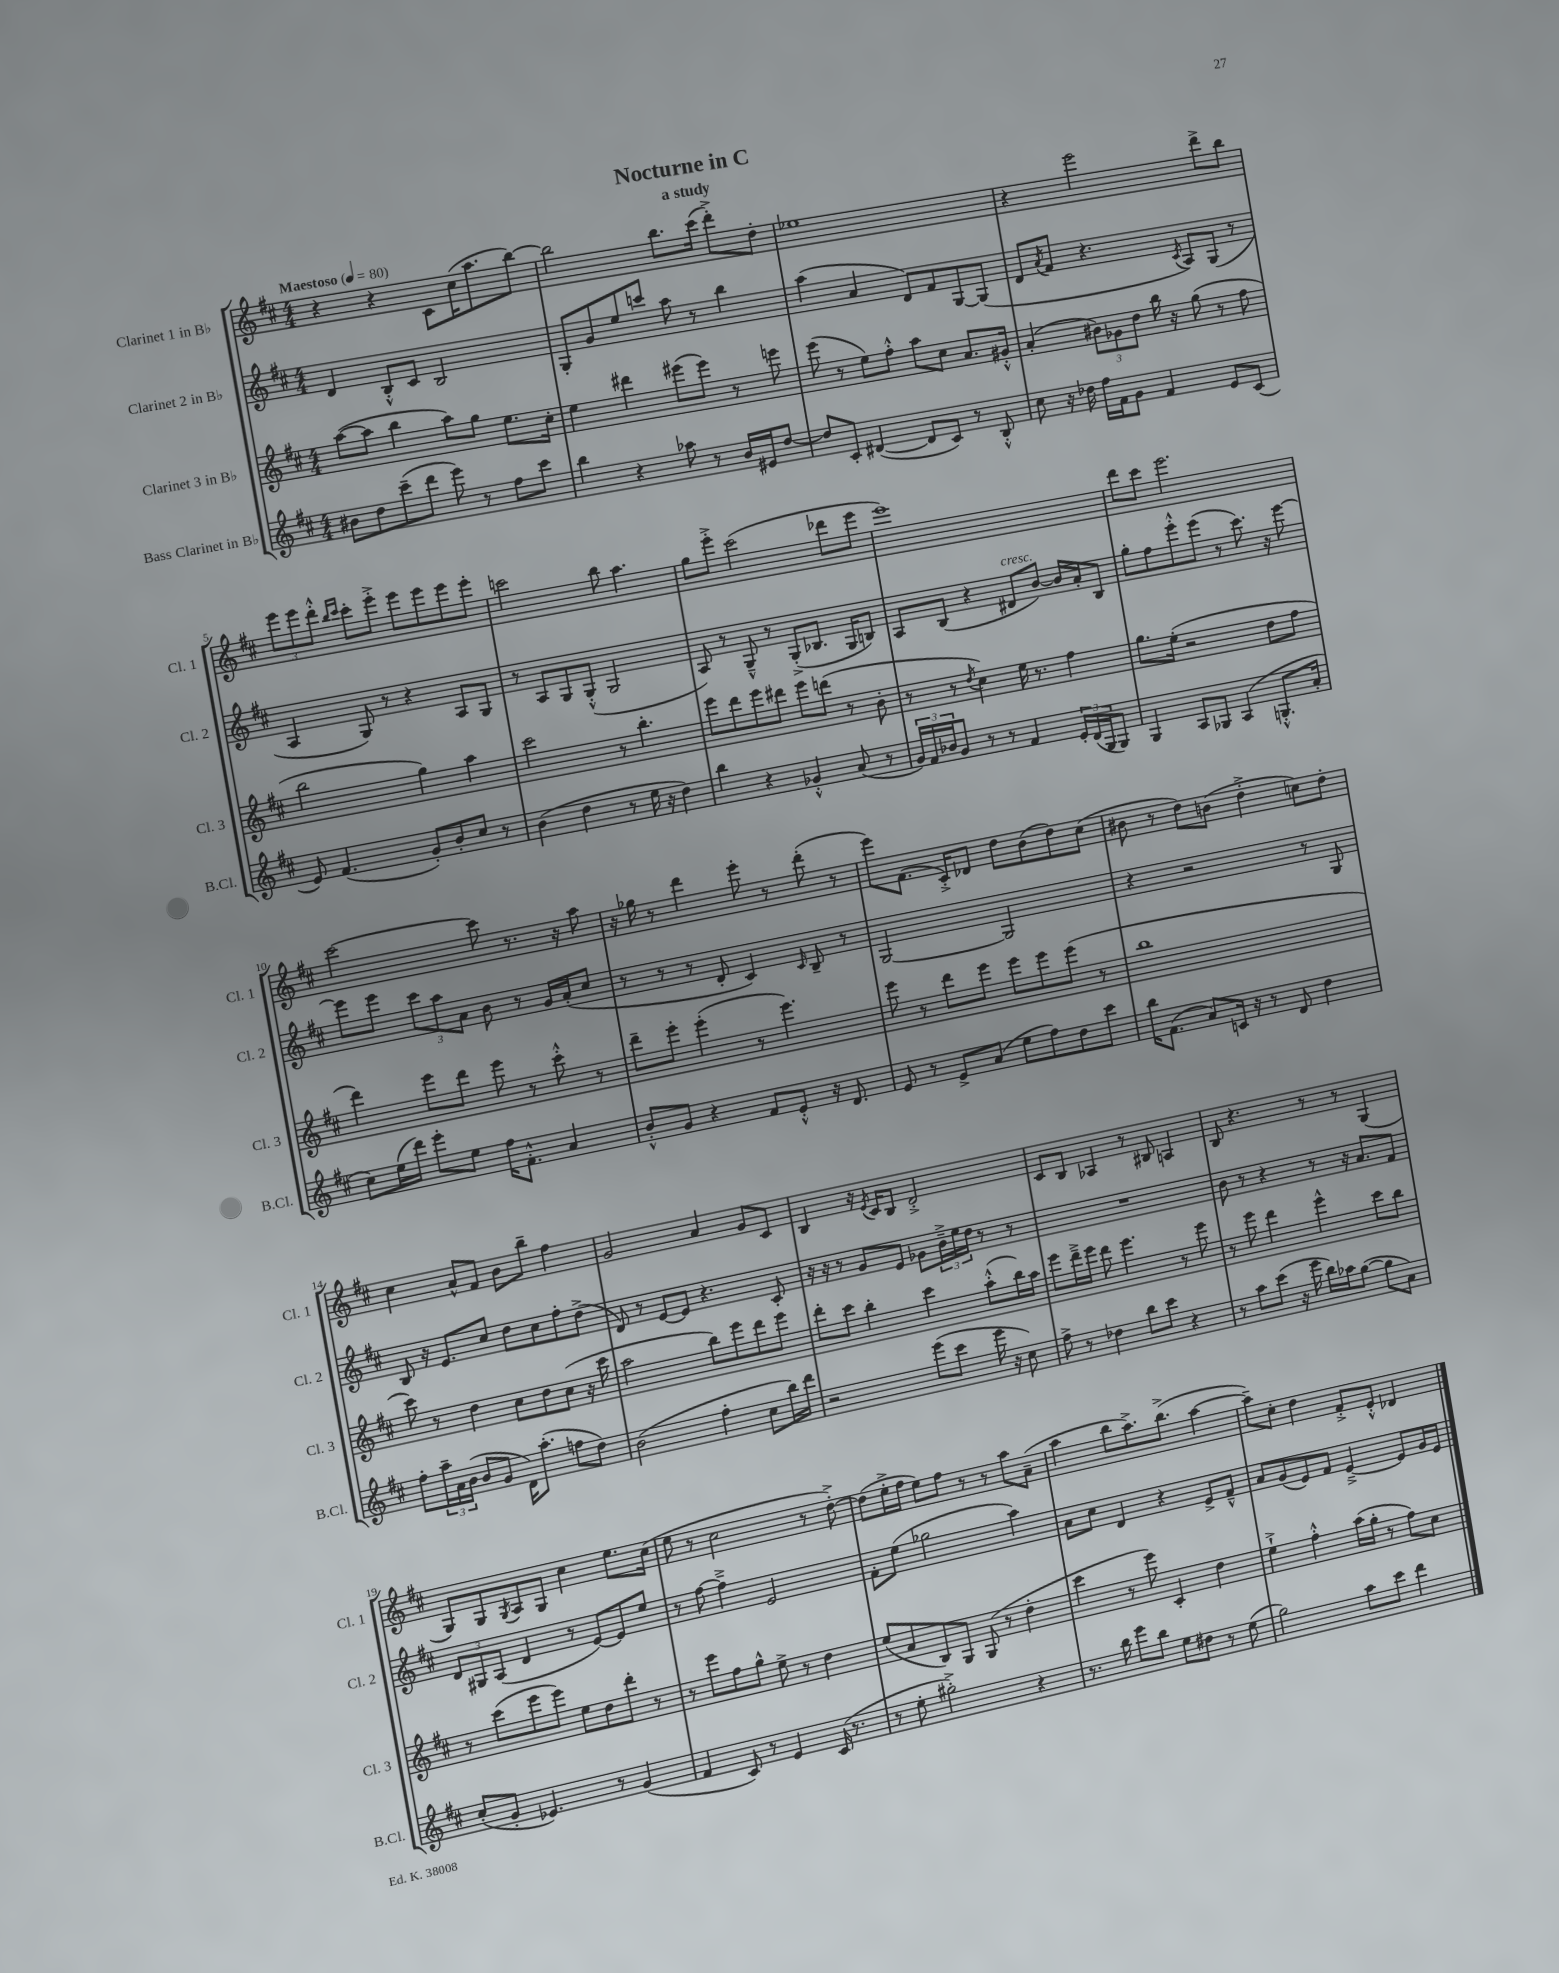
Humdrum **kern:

**kern	**kern	**kern	**kern
*part4	*part3	*part2	*part1
*staff4	*staff3	*staff2	*staff1
*I"Bass Clarinet in B♭	*I"Clarinet 3 in B♭	*I"Clarinet 2 in B♭	*I"Clarinet 1 in B♭
*I'B.Cl.	*I'Cl. 3	*I'Cl. 2	*I'Cl. 1
*clefG2	*clefG2	*clefG2	*clefG2
*k[f#c#]	*k[f#c#]	*k[f#c#]	*k[f#c#]
*M4/4	*M4/4	*M4/4	*M4/4
*MM80	*MM80	*MM80	*MM80
=1	=1	=1	=1
!	!	!	!LO:TX:a:B:t=Maestoso
8b#X\L	([8aa\L	4d/	4r
8dd\	8aa\J]	.	.
(8ccc#~\	4bb\	8B'^^/L	4r
8ddd\J	.	8c#/J	.
8eee\)	8aa\L)	2B/	8c#\L
8r	8gg\J	.	(16cc#\K
.	.	.	8.aa\
8ff#\L	8.ee\L	.	.
8ccc#\J	.	.	[8bb\J)
.	16cc#'\Jk	.	.
=2	=2	=2	=2
4bb\	4ee\	8G'/L	2bb\]
.	.	8g/	.
4r	4ddd#X\	8ee/	.
.	.	8cccn/J	.
8aa-X\	(8eee#X\L	8aa\	8.bb\L
8r	8eee#\J)	8r	.
.	.	.	(16ccc#\Jk
16b/LL	8r	4bb\	8ddd'^\L)
16e#X/J	.	.	.
[8dd/J	8eeen\	.	8dd'\J
=3	=3	=3	=3
8dd/L]	(8eee\	(4aa\	1ee-X
8c#'/J	8r	.	.
([4d#X/	8ee\L)	4a/	.
.	8ff#'^^\J	.	.
8d#/L]	8aa\L	8d/L)	.
8c#/J)	8cc#\J	8f#/	.
8r	8.a/L	[8G/	.
8B'^^/	.	(8G/J]	.
.	16g#X'^^/Jk	.	.
=4	=4	=4	=4
8cc#\	(4a'/	8d/L	4r
.	.	8qa/	.
16r	.	8f#/J	.
16dd-X\	.	.	.
16ff#\LL	12b#X\L)	4.r	2eee\
16f#\J	.	.	.
.	12g-X\	.	.
8g\J	.	.	.
.	12dd\J	.	.
4f#/	16bb\	.	.
.	16r	.	.
.	.	8qc#/	.
.	(8gg\	8A/L)	.
8e/L	8r	(8G/J	8ddd^\L
(8c#/J	8ff#\	8r	8bb\J
!!LO:LB:g=z
=5	=5	=5	=5
8e/)	2bb\	4A/	12eee\L
.	.	.	12eee\
(4.f#/	.	.	.
.	.	.	12ddd'^^\J
.	.	.	16qqbb/LL
.	.	.	16qqccc#/JJ
.	.	8G/)	8ccc#'\L
.	.	8r	8eee'^\J
8g'/L)	4gg\)	4r	8eee\L
8b'/	.	.	8eee\
8cc#/J	4aa\	8A/L	8eee\
8r	.	8G/J	8eee'\J
=6	=6	=6	=6
(4b\	2ccc#\	8r	2cccn\
.	.	8A/L	.
4dd\	.	8G/	.
.	.	(8G'^^/J	.
8r	8r	2G/	8bb\
16ee\	4.bb'\	.	4.aa\
16r	.	.	.
4dd\)	.	.	.
=7	=7	=7	=7
4bb\	8eee\L	8A/)	8gg\L
.	8ddd\	8r	8eee'^\J
4r	8eee\	8G~^^/	(2ccc#\
.	8ddd#X\J	8r	.
4g-X'^^/	8eee\L	(8G'^/L	.
.	(8dddn\J	8.B-X/J	.
(8a/	8r	.	8ddd-X\L
.	.	16G/KL	.
8r	8b'\	8Bn/J)	8eee\J
=8	=8	=8	=8
24g/LL)	8r	8A/L	1eee)
24f#/	.	.	.
24b-X/J	.	.	.
8g/J	8r	(8B/J	.
.	8qdd/	.	.
8r	4cc#\)	4r	.
8r	.	.	.
!	!	!LO:TX:a:i:t=cresc.	!
4f#/	16ee\	8d#X/L	.
.	8.r	.	.
.	.	[8b/J)	.
24e'/LL	4ff#\	16b/LL]	.
(24d/	.	.	.
.	.	16a'/J	.
24G/J	.	.	.
8G/J)	.	8B/J	.
=9	=9	=9	=9
4G/	8.gg\L	8gg'\L	8ddd\L
.	.	8ff#\	8ccc#\J
.	(16ee'\Jk	.	.
8A/L	2r	8eee'^^\	2.eee\
8G-X/J	.	(8eee\J	.
(4A/	.	8r	.
.	.	8.ccc#\)	.
8.Gn'^^/L	8dd\L	.	.
.	.	16r	.
.	8ff#\J	[8eee\	.
16a'/Jk	.	.	.
!!LO:LB:g=z
=10	=10	=10	=10
8cc#\L)	4ddd\)	8eee\L]	[2ccc#\
(16ee\L	.	8eee\J	.
16ddd\JJ)	.	.	.
8eee'\L	8eee\L	12ccc#\L	.
.	.	12aa\	.
8ee\J	8ddd\J	.	.
.	.	12a\J	.
16ff#\KL	8eee\	8b\	8ccc#\]
8.f#'^^\J	.	.	.
.	8r	8r	8.r
4a/	8ccc#'^^\	16g/LL	.
.	.	(16a'/J	16r
.	8r	8cc#/J	8aa\
=11	=11	=11	=11
8b'^^/L	8ddd~\L	8r	16r
.	.	.	16gg-X\
8g/J	8eee'\J	8r	8r
4r	(4eee'\	8r	4ddd\
.	.	8d'/	.
8f#/L	8r	4c#/)	8eee'\
8e'^^/J	4.eee\)	.	8r
.	.	16qqc#/	.
16r	.	8B~/	(8ddd'\
8.d/	.	.	.
.	.	8r	8r
=12	=12	=12	=12
8e/	8eee\	[2G/	8eee\L)
8r	8r	.	(8.f#\J
8e^/L	8ddd\L	.	.
.	.	.	16c#'^/KL)
(8a/J	8eee\J	.	8d-X/J
8ee\L	8eee\L	2G/]	8dd\L
8ff#\)	8eee\	.	(8b\
8dd\	(8eee\J	.	8dd\)
8ccc#\J	8r	.	(8cc#\J
=13	=13	=13	=13
16bb\KL	1bb	4r	8b#X\
(8.f#\J	.	.	.
.	.	.	8r
8a/L)	.	2r	8dd\L)
16cn/Jk	.	.	(8bn\J
16r	.	.	.
8r	.	.	4dd'^\
8d/	.	.	.
4dd\	.	8r	8ccn\L)
.	.	8G/	8dd'\J
!!LO:LB:g=z
=14	=14	=14	=14
8ff#'\L	8ccc#\)	8B/	4cc#\
24aa~\L	8r	16r	.
24a\	.	.	.
.	.	8.e/L	.
(24b\JJ	.	.	.
8b/L	4dd\	.	8a^^/L
8g/J	.	8cc#/J	8f#/J
16d\KL)	8cc#\L	8dd\L	8b\L
(8.aa'\J	.	.	.
.	8dd\	8cc#\	8bb~\J
8ffn\L	(8cc#\J	8ff#'\	4ff#\
8dd\J)	16r	(8dd^\J	.
.	16ccc#\	.	.
=15	=15	=15	=15
(2b\	2aa\	8d/)	2g/
.	.	8r	.
.	.	[8e/L	.
.	.	8e/J]	.
4ff#'\	8bb\L)	4.r	4a/
.	8eee\	.	.
8cc#\L	8ddd\	.	8g/L
16bb\L)	8eee\J	8c#'/	8c#/J
16ddd\JJ	.	.	.
=16	=16	=16	=16
2r	8ddd'\L	16r	4B/
.	.	16r	.
.	8ccc#\J	8r	.
.	4bb'\	8g/L	16r
.	.	.	8qe/
.	.	.	16c#/KL
.	.	8e/J	8B/J
(8eee\L	4ccc#\	8g-X\L	2d'^/
8ccc#\J	.	24b~^\L	.
.	.	24ee\	.
.	.	24dd\JJ	.
16eee\	(8aa'^^\L	8r	.
16r	.	.	.
8cc#\)	16bb\L)	8r	.
.	16aa\JJ	.	.
=17	=17	=17	=17
8ff#^\	8eee\L	1r	8c#/L
8r	16ddd~^\L	.	8B/J
.	16eee\JJ	.	.
4dd-X\	8ddd\	.	4A-X/
.	4.eee\	.	.
8bb\L	.	.	8r
8ccc#\J	.	.	8B#X/
4r	8r	.	4An/
.	8eee\	.	.
=18	=18	=18	=18
8r	8r	8b\	8B/
8aa\L	8eee\	8r	4.r
(8ccc#\J	4ddd\	4r	.
16r	.	.	.
16eee\	.	.	.
16bb\LL)	4eee^^\	8r	8r
16aa-X\J	.	.	.
([8gg\J	.	16r	8r
.	.	8.a/L	.
8gg\L]	8ccc#\L	.	(4G/
8a\J)	8bb\J	8f#/J	.
!!LO:LB:g=z
=19	=19	=19	=19
(8cc#'/L	8r	12d/L	8G/L)
.	.	12G#X/	.
8g'/J	(8ccc#\L	.	8G/
.	.	(12A/J	.
.	.	.	8qG/
4.e-X/)	8eee\	4d/	8A/
.	8eee\J)	.	8G/J
.	8ee\L	8r	4cc#\
8r	8dd\	[8e/L)	.
(4g/	8ddd'\J	8e/]	8.ee\L
.	8r	8ee/J	.
.	.	.	(16cc#\Jk
=20	=20	=20	=20
4f#/	8r	8r	8ee\
.	8eee\L	[8ff#\	8r
8c#/)	8ff#\	4ff#~^\]	2cc#\
8r	8gg^^\J	.	.
4e/	8ee^\	2e/	.
.	8r	.	.
(16c#/	4dd\	.	8r
8.r	.	.	.
.	.	.	[8dd'^\)
=21	=21	=21	=21
8r	(8ee/L	8f#'\L	(8dd\L]
8ee'\	8a/	(8ee\J	16ee'^\L
.	.	.	16ff#\JJ
2gg#X'^\)	8B/)	2gg-X\	8ee\L)
.	8G/J	.	8ff#\J
.	(8G/	.	8r
.	8r	.	8r
4r	4dd'\	4aa\)	8aa\L
.	.	.	(8a~\J
=22	=22	=22	=22
8.r	4ccc#\	8a\L	4aa\
.	.	8cc#\J	.
16bb\	.	.	.
8eee\L	8r	4d/	8bb\L
8bb\J	8eee\)	.	8.aa^\)
8ee\L	4c#'/	4r	.
.	.	.	(8.bb^\J
8dd#X\J	.	.	.
8r	4dd\	8e^/L	[4aa\
(8ee\	.	8f#~^^/J	.
=23	=23	=23	=23
2gg\)	4ee`^\	8a/L	8aa~\L])
.	.	(8g/	8cc#'\J
.	4ff#'^^\	8e/)	4dd\
.	.	8f#/J	.
8aa\L	(16aa\LL	[4e~^/	8f#'^/L
.	16gg'\JJ	.	.
8ccc#\J	8r	.	8e'^^/J
4ddd\	8ff#\L)	8e/L]	4d-X/
.	8cc#\J	16g/L	.
.	.	16e/JJ	.
==	==	==	==
*-	*-	*-	*-
